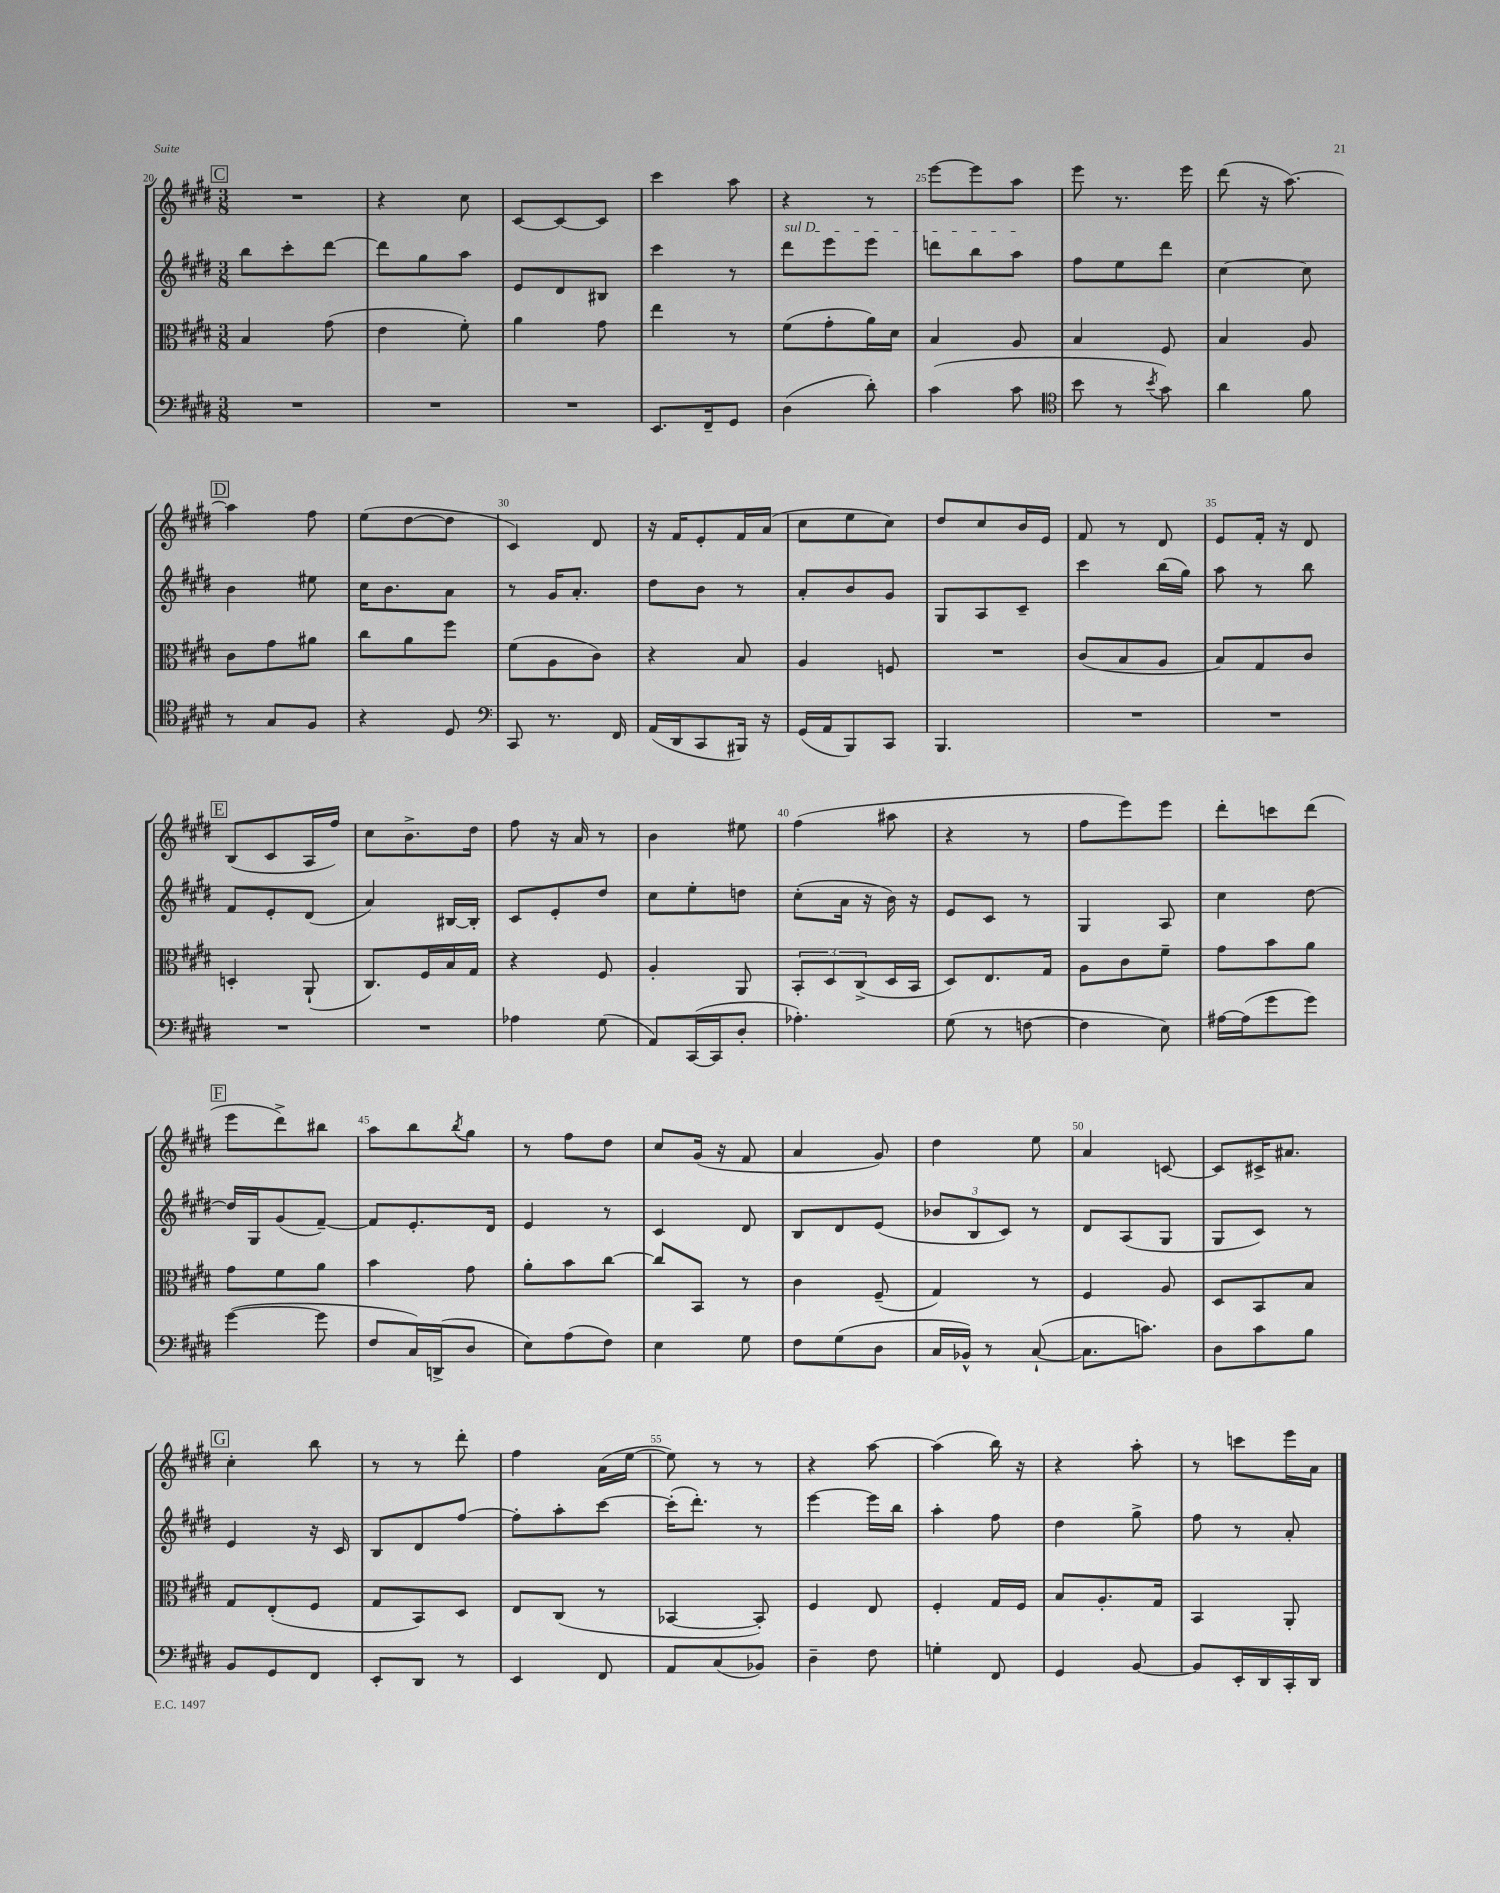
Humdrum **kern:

**kern	**kern	**kern	**kern
*staff4	*staff3	*staff2	*staff1
*clefF4	*clefC3	*clefG2	*clefG2
*k[f#c#g#d#]	*k[f#c#g#d#]	*k[f#c#g#d#]	*k[f#c#g#d#]
*M3/8	*M3/8	*M3/8	*M3/8
4.r	4B	8bb	4.r
.	.	8ccc#'	.
.	(8g#	[8ddd#	.
=	=	=	=
4.r	4e	8ddd#]	4r
.	.	8gg#	.
.	8f#')	8aa	8cc#
=	=	=	=
4.r	4a	8e	[8c#
.	.	8d#	8c#_
.	8g#	8B#	8c#]
=	=	=	=
8.EE	4ee	4ccc#	4ccc#
16FF#~	.	.	.
8GG#	8r	8r	8aa
=	=	=	=
(4D#	(8f#	8ddd#	4r
.	8g#'	8eee	.
8d#')	16a)	8eee	8r
.	16d#	.	.
=	=	=	=
(4c#	4B	8ddd	[8eee
.	.	8bb	8eee]
8c#	8A	8aa	8aa
=	=	=	=
*clefC4	*	*	*
8b	4B	8ff#	8eee
8r	.	8ee	8.r
8qb	.	.	.
8g#)	8F#	8ddd#	.
.	.	.	16eee
=	=	=	=
4a	4B	[4cc#	(8ddd#
.	.	.	16r
.	.	.	[8.aa)
8f#	8A	8cc#]	.
=	=	=	=
8r	8c#	4b	4aa]
8G#	8g#	.	.
8F#	8a#	8ee#	8ff#
=	=	=	=
4r	8cc#	16cc#	(8ee
.	.	8.b	.
.	8a	.	[8dd#
8D#	8ff#	8a	8dd#]
=	=	=	=
*clefF4	*	*	*
8CC#	(8f#	8r	4c#)
8.r	8A	16g#	.
.	.	8.a'	.
.	8c#)	.	8d#
16FF#	.	.	.
=	=	=	=
(16AA	4r	8dd#	16r
16DD#	.	.	16f#
8CC#	.	8b	8e'
16BBB#)	8B	8r	16f#
16r	.	.	(16a
=	=	=	=
(16GG#	4A	8a'	8cc#
16AA	.	.	.
8BBB)	.	8b	8ee
8CC#	8F	8g#	8cc#)
=	=	=	=
4.BBB	4.r	8G#	8dd#
.	.	8A	8cc#
.	.	8c#~	16b
.	.	.	16e
=	=	=	=
4.r	(8c#	4ccc#	8f#
.	8B	.	8r
.	8A	(16bb	8d#
.	.	16gg#)	.
=	=	=	=
4.r	8B)	8aa	8e
.	8G#	8r	16f#'
.	.	.	16r
.	8c#	8bb	8d#
=	=	=	=
4.r	4D'	8f#	(8B
.	.	8e'	8c#
.	(8AA`	(8d#	16A
.	.	.	16ff#)
=	=	=	=
4.r	8.C#)	4a)	8cc#
.	.	.	8.b^
.	16F#	.	.
.	16B	[16B#	.
.	16G#	16B#']	16dd#
=	=	=	=
4A-	4r	8c#	8ff#
.	.	8e'	16r
.	.	.	16a
(8G#	8F#	8dd#	8r
=	=	=	=
8AA)	4A'	8cc#	4b
([16CC#	.	8ee'	.
16CC#]	.	.	.
8D#'	8AA	8dd	8ee#
=	=	=	=
4.A-')	12BB'	(8cc#'	(4ff#
.	12D#	.	.
.	.	16a	.
.	(12C#^	.	.
.	.	16r	.
.	16D#	16b)	8aa#
.	16BB	16r	.
=	=	=	=
(8G#	8D#)	8e	4r
8r	8.E	8c#	.
[8F	.	8r	8r
.	16G#	.	.
=	=	=	=
4F]	8A	4G#	8ff#
.	8c#	.	8eee)
8E)	8f#~	8A	8eee
=	=	=	=
[16A#	8g#	4cc#	8ddd#'
(16A#]	.	.	.
8g#	8b	.	8ccc
8g#)	8a	[8dd#	(8ddd#
=	=	=	=
([4g#	8g#	16dd#]	8eee
.	.	16G#	.
.	8f#	(8g#	8ddd#^)
8g#]	8a	[8f#~)	8bb#
=	=	=	=
8F#	4b	8f#]	8aa
16C#)	.	8.e'	8bb
(16DD^	.	.	.
.	.	.	8qbb
8D#	8g#	.	8gg#
.	.	16d#	.
=	=	=	=
8E)	8a'	4e	8r
(8A	8b	.	8ff#
8F#)	[8cc#	8r	8dd#
=	=	=	=
4E	8cc#]	4c#	8cc#
.	8BB	.	(16g#
.	.	.	16r
8G#	8r	8d#	8f#
=	=	=	=
8F#	4c#	8B	4a
(8G#	.	8d#	.
8D#	(8F#~	(8e	8g#)
=	=	=	=
16C#	4G#)	12b-	4dd#
16BB-^^)	.	.	.
.	.	12B	.
8r	.	.	.
.	.	12c#)	.
([8C#`	8r	8r	8ee
=	=	=	=
8.C#]	4F#	8d#	4a
.	.	(8A	.
8.c)	.	.	.
.	8A	8G#	[8c
=	=	=	=
8D#	8D#	8G#	8c]
8c#	8BB	8c#)	16c#^
.	.	.	8.a#
8B	8B	8r	.
=	=	=	=
8BB	8G#	4e	4cc#'
8GG#	(8E'	.	.
8FF#	8F#	16r	8bb
.	.	16c#	.
=	=	=	=
8EE'	8G#	8B	8r
8DD#	8BB)	8d#	8r
8r	8D#	[8ff#	8ddd#'
=	=	=	=
4EE	8E	8ff#']	4ff#
.	(8C#	8aa'	.
8FF#	8r	[8ccc#	(16a
.	.	.	[16ee
=	=	=	=
8AA	[4BB-	(16ccc#']	8ee])
.	.	8.ddd#')	.
(8C#	.	.	8r
8BB-)	8BB-'])	8r	8r
=	=	=	=
4D#~	4F#	[4eee	4r
8F#	8E	16eee]	[8aa
.	.	16bb	.
=	=	=	=
4G'	4F#'	4aa'	(4aa]
8FF#	16G#	8ff#	16bb)
.	16F#	.	16r
=	=	=	=
4GG#	8B	4dd#	4r
.	8.A'	.	.
[8BB	.	8gg#^	8aa'
.	16G#	.	.
=	=	=	=
8BB]	4BB	8ff#	8r
16EE'	.	8r	8ccc
16DD#	.	.	.
16CC#'	8AA'	8a'	16eee
16DD#	.	.	16a
==	==	==	==
*-	*-	*-	*-
